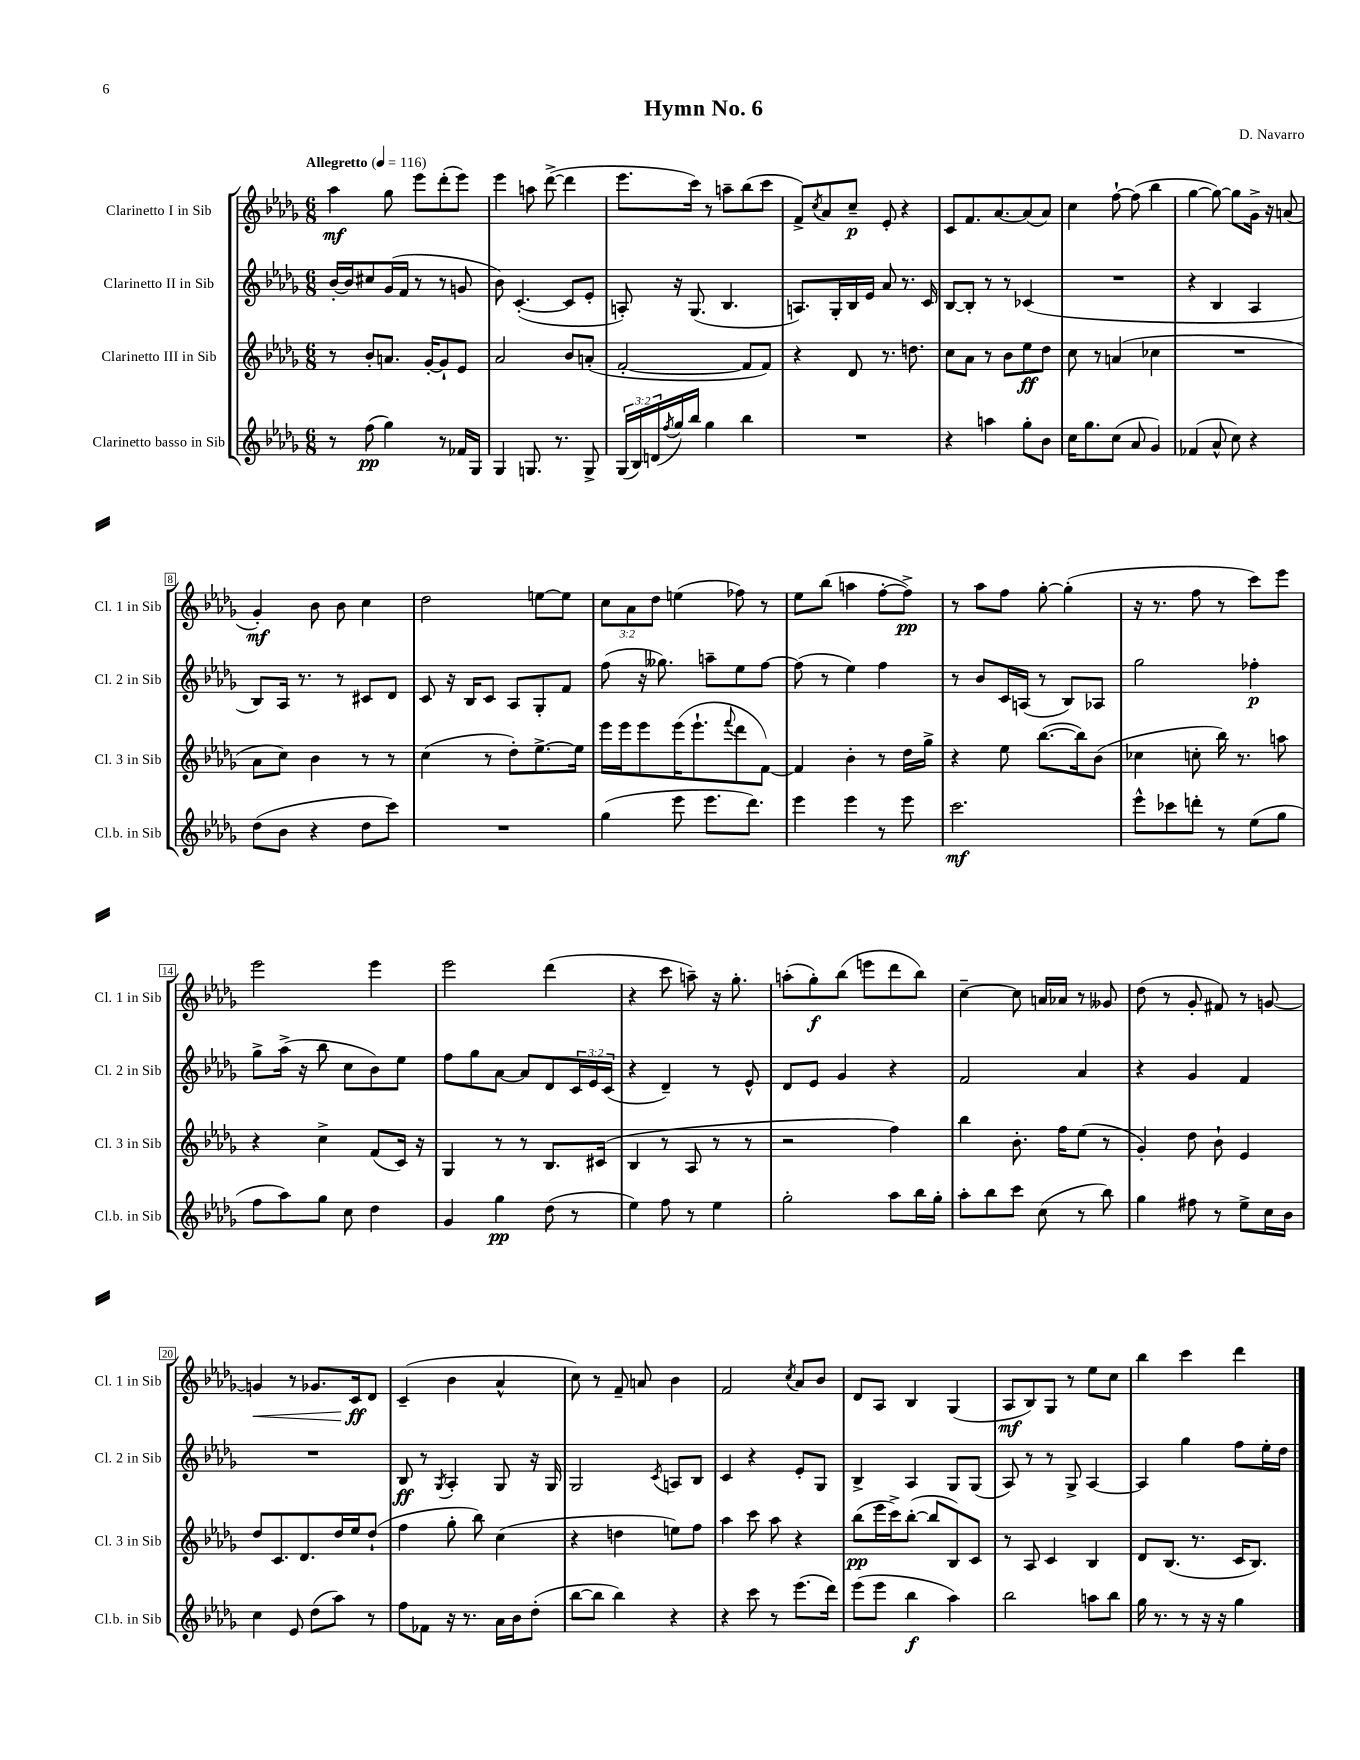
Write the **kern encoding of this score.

**kern	**dynam	**kern	**dynam	**kern	**dynam	**kern	**dynam
*part4	*part4	*part3	*part3	*part2	*part2	*part1	*part1
*staff4	*staff4	*staff3	*staff3	*staff2	*staff2	*staff1	*staff1
*I"Clarinetto basso in Sib	*	*I"Clarinetto III in Sib	*	*I"Clarinetto II in Sib	*	*I"Clarinetto I in Sib	*
*I'Cl.b. in Sib	*	*I'Cl. 3 in Sib	*	*I'Cl. 2 in Sib	*	*I'Cl. 1 in Sib	*
*clefG2	*	*clefG2	*	*clefG2	*	*clefG2	*
*k[b-e-a-d-g-]	*	*k[b-e-a-d-g-]	*	*k[b-e-a-d-g-]	*	*k[b-e-a-d-g-]	*
*M6/8	*	*M6/8	*	*M6/8	*	*M6/8	*
*MM116	*	*MM116	*	*MM116	*	*MM116	*
=1	=1	=1	=1	=1	=1	=1	=1
!	!	!	!	!	!	!LO:TX:a:B:t=Allegretto	!
8r	.	8r	.	[16b-'/LL	.	4aa-\	mf
.	.	.	.	16b-/J]	.	.	.
(8ff\	pp	8b-'/L	.	8cc#X/	.	.	.
4gg-\)	.	8.an/J	.	(16g-/L	.	8gg-\	.
.	.	.	.	16f/JJ	.	.	.
.	.	.	.	8r	.	8eee-\L	.
.	.	[16g-'/KL	.	.	.	.	.
8r	.	8g-`/]	.	8r	.	(8ddd-'\	.
16f-X/LL	.	8e-/J	.	8gn/	.	8eee-\J)	.
16G-/JJ	.	.	.	.	.	.	.
=2	=2	=2	=2	=2	=2	=2	=2
4G-/	.	2a-/	.	8b-\)	.	4eee-\	.
.	.	.	.	([4.c'/	.	.	.
8.Gn/	.	.	.	.	.	8aan\	.
.	.	.	.	.	.	([8ddd-^\	.
8.r	.	.	.	.	.	.	.
.	.	8b-/L	.	8c/L]	.	4ddd-\]	.
8G^/	.	(8an'/J	.	8e-'/J	.	.	.
=3	=3	=3	=3	=3	=3	=3	=3
(24G-/LL	.	[2f'/	.	8An'/)	.	8.eee-\L	.
24B-/)	.	.	.	.	.	.	.
(24dn/	.	.	.	.	.	.	.
8qff/	.	.	.	.	.	.	.
16gg-/)	.	.	.	16r	.	.	.
16bb-/JJ	.	.	.	(8.G-/	.	16ccc\Jk)	.
4gg-\	.	.	.	.	.	8r	.
.	.	.	.	4.B-/	.	8aan~\L	.
4bb-\	.	8f/L]	.	.	.	(8bb-\	.
.	.	8f/J)	.	.	.	8ccc\J	.
=4	=4	=4	=4	=4	=4	=4	=4
2.r	.	4r	.	8.An/L)	.	8f^/L)	.
.	.	.	.	.	.	8qcc/	.
.	.	.	.	.	.	8a-/	.
.	.	.	.	16G-'/L	.	.	.
.	.	8d-/	.	16B-/	.	8cc~/J	p
.	.	.	.	16e-/JJ	.	.	.
.	.	8.r	.	8a-/	.	8e-'/	.
.	.	.	.	8.r	.	4r	.
.	.	8.ddn\	.	.	.	.	.
.	.	.	.	16c/	.	.	.
=5	=5	=5	=5	=5	=5	=5	=5
4r	.	8cc\L	.	[8B-/L	.	8c/L	.
.	.	8a-\J	.	8B-'/J]	.	8.f/	.
4aan\	.	8r	.	8r	.	.	.
.	.	.	.	.	.	[8.a-/	.
.	.	8b-\L	.	8r	.	.	.
8gg-'\L	.	8ee-\	ff	(4c-X/	.	(8a-/]	.
8b-\J	.	8dd-\J	.	.	.	8a-/J)	.
=6	=6	=6	=6	=6	=6	=6	=6
16cc\KL	.	8cc\	.	2.r	.	4cc\	.
8.gg-\	.	.	.	.	.	.	.
.	.	8r	.	.	.	.	.
(8cc\J	.	(4an/	.	.	.	[8ff`\	.
8a-/	.	.	.	.	.	(8ff\]	.
4g-/)	.	4cc-X\	.	.	.	4bb-\	.
=7	=7	=7	=7	=7	=7	=7	=7
(4f-X/	.	2.r	.	4r	.	[4gg-\	.
8a-^^/	.	.	.	4B-/	.	8gg-\_)	.
8cc\)	.	.	.	.	.	8gg-\L]	.
4r	.	.	.	4A-/	.	16g-^\Jk	.
.	.	.	.	.	.	16r	.
.	.	.	.	.	.	(8an/	.
!!LO:LB:g=z
=8	=8	=8	=8	=8	=8	=8	=8
(8dd-\L	.	8a-\L	.	8B-/L)	.	4g-'/)	mf
8b-\J	.	8cc\J)	.	16A-/Jk	.	.	.
.	.	.	.	8.r	.	.	.
4r	.	4b-\	.	.	.	8b-\	.
.	.	.	.	8r	.	8b-\	.
8dd-\L	.	8r	.	8c#X/L	.	4cc\	.
8ccc\J)	.	8r	.	8d-/J	.	.	.
=9	=9	=9	=9	=9	=9	=9	=9
2.r	.	(4cc\	.	8c/	.	2dd-\	.
.	.	.	.	16r	.	.	.
.	.	.	.	16B-/KL	.	.	.
.	.	8r	.	8c/J	.	.	.
.	.	8dd-'\L)	.	8A-/L	.	.	.
.	.	[8.ee-^\	.	8G-'/	.	[8een\L	.
.	.	.	.	8f/J	.	8ee\J]	.
.	.	16ee-\Jk]	.	.	.	.	.
=10	=10	=10	=10	=10	=10	=10	=10
(4gg-\	.	16eee-\LL	.	(8ff\	.	12cc\L	.
.	.	16eee-\J	.	.	.	.	.
.	.	.	.	.	.	12a-\	.
.	.	8eee-\	.	16r	.	.	.
.	.	.	.	.	.	12dd-\J	.
.	.	.	.	8.gg--X\)	.	.	.
8eee-\	.	(16eee-\K	.	.	.	(4een\	.
.	.	8.eee-`\	.	.	.	.	.
8.eee-\L	.	.	.	8aan~\L	.	.	.
.	.	8qqfff/	.	.	.	.	.
.	.	8ddd-\	.	8ee-\	.	8ff-X\)	.
8.ddd-\J)	.	.	.	.	.	.	.
.	.	[8f\J)	.	[8ff\J	.	8r	.
=11	=11	=11	=11	=11	=11	=11	=11
4eee-\	.	4f/]	.	(8ff\]	.	8ee-\L	.
.	.	.	.	8r	.	(8bb-\J	.
4eee-\	.	4b-'\	.	4ee-\)	.	4aan\	.
8r	.	8r	.	4ff\	.	[8ff'\L	.
8eee-\	.	16dd-\LL	.	.	.	8ff^\J])	pp
.	.	16gg-^\JJ	.	.	.	.	.
=12	=12	=12	=12	=12	=12	=12	=12
2.ccc\	mf	4r	.	8r	.	8r	.
.	.	.	.	8b-/L	.	8aa-\L	.
.	.	8ee-\	.	16c/L	.	8ff\J	.
.	.	.	.	(16An/JJ	.	.	.
.	.	([8.bb-\L	.	8r	.	[8gg-'\	.
.	.	.	.	8B-/L)	.	(4gg-'\]	.
.	.	16bb-\k])	.	.	.	.	.
.	.	(8b-\J	.	8A-X/J	.	.	.
=13	=13	=13	=13	=13	=13	=13	=13
8eee-^^\L	.	4cc-X\	.	2gg-\	.	16r	.
.	.	.	.	.	.	8.r	.
8ccc-X\	.	.	.	.	.	.	.
8dddn'\J	.	8ccn'\	.	.	.	8ff\	.
8r	.	16bb-\)	.	.	.	8r	.
.	.	8.r	.	.	.	.	.
(8ee-\L	.	.	.	4ff-X'\	p	8ccc\L)	.
8gg-\J	.	8aan\	.	.	.	8eee-\J	.
!!LO:LB:g=z
=14	=14	=14	=14	=14	=14	=14	=14
8ff\L	.	4r	.	8gg-^\L	.	2eee-\	.
8aa-\)	.	.	.	(16aa-^\Jk	.	.	.
.	.	.	.	16r	.	.	.
8gg-\J	.	4cc^\	.	8bb-\	.	.	.
8cc\	.	.	.	8cc\L	.	.	.
4dd-\	.	(8f/L	.	8b-\)	.	4eee-\	.
.	.	16c/Jk)	.	8ee-\J	.	.	.
.	.	16r	.	.	.	.	.
=15	=15	=15	=15	=15	=15	=15	=15
4g-/	.	4G-/	.	8ff\L	.	2eee-\	.
.	.	.	.	8gg-\	.	.	.
4gg-\	pp	8r	.	[8a-\J	.	.	.
.	.	8r	.	8a-/L]	.	.	.
(8dd-\	.	8.B-/L	.	8d-/	.	(4ddd-\	.
8r	.	.	.	24c/L	.	.	.
.	.	.	.	24e-/	.	.	.
.	.	(16c#X/Jk	.	.	.	.	.
.	.	.	.	(24c/JJ	.	.	.
=16	=16	=16	=16	=16	=16	=16	=16
4ee-\)	.	4B-/	.	4r	.	4r	.
8ff\	.	8r	.	4d-~/)	.	8ccc\	.
8r	.	8A-/	.	.	.	8aan~\)	.
4ee-\	.	8r	.	8r	.	16r	.
.	.	.	.	.	.	8.gg-'\	.
.	.	8r	.	8e-^^/	.	.	.
=17	=17	=17	=17	=17	=17	=17	=17
2gg-'\	.	2r	.	8d-/L	.	(8aan'\L	.
.	.	.	.	8e-/J	.	8gg-'\)	f
.	.	.	.	4g-/	.	(8bb-\J	.
.	.	.	.	.	.	8eeen\L	.
8aa-\L	.	4ff\)	.	4r	.	8ddd-\	.
16bb-\L	.	.	.	.	.	8bb-\J)	.
16gg-'\JJ	.	.	.	.	.	.	.
=18	=18	=18	=18	=18	=18	=18	=18
8aa-'\L	.	4bb-\	.	2f/	.	[4cc~\	.
8bb-\	.	.	.	.	.	.	.
8ccc\J	.	8.b-'\	.	.	.	8cc\]	.
(8cc\	.	.	.	.	.	16an/LL	.
.	.	16ff\KL	.	.	.	16a-X/JJ	.
8r	.	(8ee-\J	.	4a-/	.	8r	.
8bb-\)	.	8r	.	.	.	8g--X/	.
=19	=19	=19	=19	=19	=19	=19	=19
4gg-\	.	4g-'/)	.	4r	.	(8dd-\	.
.	.	.	.	.	.	8r	.
8ff#X\	.	8dd-\	.	4g-/	.	8g-'/	.
8r	.	8b-`\	.	.	.	8f#X/)	.
8ee-^\L	.	4e-/	.	4f/	.	8r	.
16cc\L	.	.	.	.	.	[8gn/	.
16b-\JJ	.	.	.	.	.	.	.
!!LO:LB:g=z
=20	=20	=20	=20	=20	=20	=20	=20
!	!	!	!	!	!	!	!LO:HP:b
4cc\	.	8dd-/L	.	2.r	.	4gn/]	<
.	.	8.c/	.	.	.	.	.
8e-/	.	.	.	.	.	8r	.
.	.	8.d-/	.	.	.	.	.
(8dd-\L	.	.	.	.	.	8.g-X/L	.
8aa-\J)	.	16dd-/L	.	.	.	.	.
.	.	16ee-/J	.	.	.	16c/k	ff
8r	.	(8dd-`/J	.	.	.	8d-/J	[
=21	=21	=21	=21	=21	=21	=21	=21
8ff\L	.	4ff\	.	8B-/	ff	(4c~/	.
8f-X\J	.	.	.	8r	.	.	.
.	.	.	.	8qG-/	.	.	.
16r	.	8gg-'\	.	4A-'/	.	4b-\	.
8.r	.	.	.	.	.	.	.
.	.	8bb-\)	.	.	.	.	.
16a-\LL	.	(4cc\	.	8G-/	.	4a-^^/	.
16b-\J	.	.	.	.	.	.	.
(8dd-'\J	.	.	.	16r	.	.	.
.	.	.	.	16G-/	.	.	.
=22	=22	=22	=22	=22	=22	=22	=22
[8bb-\L	.	4r	.	2G-/	.	8cc\)	.
8bb-\J]	.	.	.	.	.	8r	.
4bb-\)	.	4ddn\	.	.	.	8f~/	.
.	.	.	.	.	.	8an/	.
.	.	.	.	8qc/	.	.	.
4r	.	8een\L)	.	8An/L	.	4b-\	.
.	.	8ff\J	.	8B-/J	.	.	.
=23	=23	=23	=23	=23	=23	=23	=23
4r	.	4aa-\	.	4c/	.	2f/	.
8ccc\	.	8ccc\	.	4r	.	.	.
8r	.	8aa-\	.	.	.	.	.
.	.	.	.	.	.	8qcc/	.
(8.eee-\L	.	4r	.	8e-'/L	.	8a-/L	.
.	.	.	.	8G-/J	.	8b-/J	.
16ddd-\Jk)	.	.	.	.	.	.	.
=24	=24	=24	=24	=24	=24	=24	=24
(8eee-\L	.	(8bb-\L	pp	4B-^/	.	8d-/L	.
8eee-\J	.	16eee-\L	.	.	.	8A-/J	.
.	.	16ccc^\J)	.	.	.	.	.
4bb-\	f	([8bb-'\J	.	4A-/	.	4B-/	.
.	.	8bb-/L]	.	.	.	.	.
4aa-\)	.	8B-/)	.	8G-/L	.	(4G-/	.
.	.	8c/J	.	(8G-/J	.	.	.
=25	=25	=25	=25	=25	=25	=25	=25
2bb-\	.	8r	.	8A-/)	.	8A-/L	mf
.	.	8A-/	.	8r	.	8B-/)	.
.	.	4c/	.	8r	.	8G-/J	.
.	.	.	.	8G-^/	.	8r	.
8aan\L	.	4B-/	.	[4A-/	.	8ee-\L	.
8bb-\J	.	.	.	.	.	8cc\J	.
=26	=26	=26	=26	=26	=26	=26	=26
16gg-\	.	8d-/L	.	4A-/]	.	4bb-\	.
8.r	.	.	.	.	.	.	.
.	.	(8.B-/J	.	.	.	.	.
8r	.	.	.	4gg-\	.	4ccc\	.
.	.	8.r	.	.	.	.	.
16r	.	.	.	.	.	.	.
16r	.	.	.	.	.	.	.
4gg-\	.	16c/KL	.	8ff\L	.	4ddd-\	.
.	.	8.B-/J)	.	.	.	.	.
.	.	.	.	16ee-'\L	.	.	.
.	.	.	.	16dd-\JJ	.	.	.
==	==	==	==	==	==	==	==
*-	*-	*-	*-	*-	*-	*-	*-
